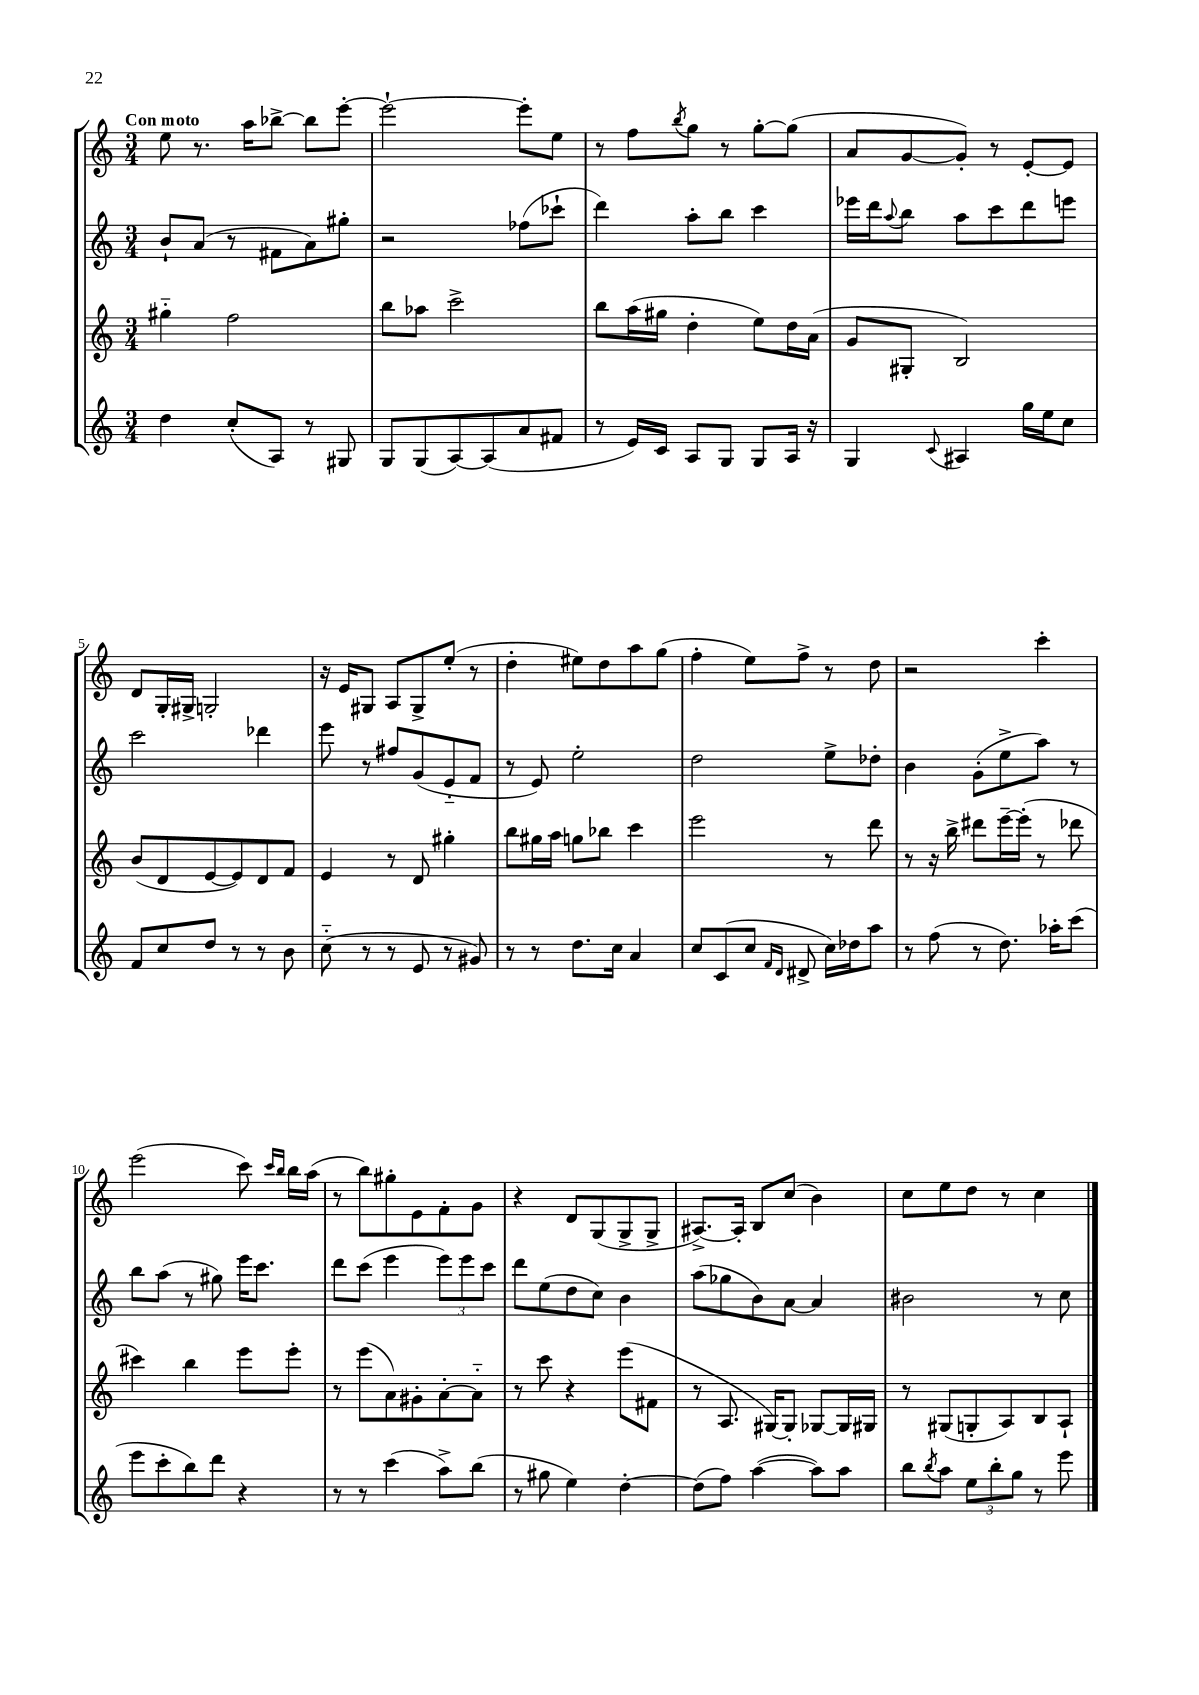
<<
\new StaffGroup <<
\new Staff = "s0" {
    \clef treble \key c \major \numericTimeSignature \time 3/4 \tempo "Con moto"
    e''8 r8. a''16 bes''8~-> bes''8 e'''8~-. |
    e'''2~-! e'''8-. e''8 |
    r8 f''8 \acciaccatura { b''8 } g''8 r8 g''8~-. g''8( |
    a'8 g'8~ g'8-.) r8 e'8~-. e'8 |
    d'8 g16-. gis16-> g2-. |
    r16 e'16 gis8 a8 gis8-> e''8-.( r8 |
    d''4-. eis''8) d''8 a''8 g''8( |
    f''4-. e''8) f''8-> r8 d''8 |
    r2 c'''4-. |
    e'''2( c'''8) \grace { c'''16 b''16 } b''16 a''16( |
    r8 b''8) gis''8-. e'8 f'8-. g'8 |
    r4 d'8 g8( g8-> g8-> |
    ais8.~->) ais16-. b8 c''8( b'4) |
    c''8 e''8 d''8 r8 c''4 \bar "|." |
}
\new Staff = "s1" {
    \clef treble \key c \major \numericTimeSignature \time 3/4
    b'8-! a'8( r8 fis'8 a'8) gis''8-. |
    r2 fes''8( ces'''8-! |
    d'''4) a''8-. b''8 c'''4 |
    ees'''16 d'''16 \appoggiatura { a''8 } b''8 a''8 c'''8 d'''8 e'''8 |
    c'''2 des'''4 |
    e'''8 r8 fis''8 g'8( e'8-_ f'8 |
    r8 e'8) e''2-. |
    d''2 e''8-> des''8-. |
    b'4 g'8-.( e''8-> a''8) r8 |
    b''8 a''8( r8 gis''8) e'''16 c'''8. |
    d'''8 c'''8( e'''4 \tuplet 3/2 { e'''8) e'''8 c'''8 } |
    d'''8 e''8( d''8 c''8) b'4 |
    a''8( ges''8 b'8) a'8~ a'4 |
    bis'2 r8 c''8 \bar "|." |
}
\new Staff = "s2" {
    \clef treble \key c \major \numericTimeSignature \time 3/4
    gis''4-_ f''2 |
    b''8 aes''8 c'''2-> |
    b''8 a''16( gis''16 d''4-. e''8) d''16 a'16( |
    g'8 gis8-. b2) |
    b'8( d'8 e'8~ e'8) d'8 f'8 |
    e'4 r8 d'8 gis''4-. |
    b''8 gis''16 a''16 g''8 bes''8 c'''4 |
    e'''2 r8 d'''8 |
    r8 r16 b''16-> dis'''8 e'''16~-- e'''16-.( r8 des'''8 |
    cis'''4) b''4 e'''8 e'''8-. |
    r8 e'''8( a'8) gis'8-. a'8~-. a'8-_ |
    r8 c'''8 r4 e'''8( fis'8 |
    r8 a8. gis16~) gis8-. ges8~ ges16 gis16 |
    r8 gis8( g8-. a8) b8 a8-! \bar "|." |
}
\new Staff = "s3" {
    \clef treble \key c \major \numericTimeSignature \time 3/4
    d''4 c''8-.( a8) r8 gis8 |
    g8 g8( a8~) a8( a'8 fis'8 |
    r8 e'16) c'16 a8 g8 g8 a16 r16 |
    g4 \appoggiatura { c'8 } ais4 g''16 e''16 c''8 |
    f'8 c''8 d''8 r8 r8 b'8 |
    c''8-_( r8 r8 e'8 r8 gis'8) |
    r8 r8 d''8. c''16 a'4 |
    c''8 c'8( c''8 \grace { f'16 d'16 } dis'8-> c''16) des''16 a''8 |
    r8 f''8( r8 d''8.) aes''16-. c'''8( |
    e'''8 c'''8-. b''8) d'''8 r4 |
    r8 r8 c'''4( a''8->) b''8( |
    r8 gis''8 e''4) d''4~-. |
    d''8( f''8) a''4~( a''8) a''8 |
    b''8 \acciaccatura { b''8 } a''8 \tuplet 3/2 { e''8 b''8-. g''8 } r8 e'''8 \bar "|." |
}
>>
>>
